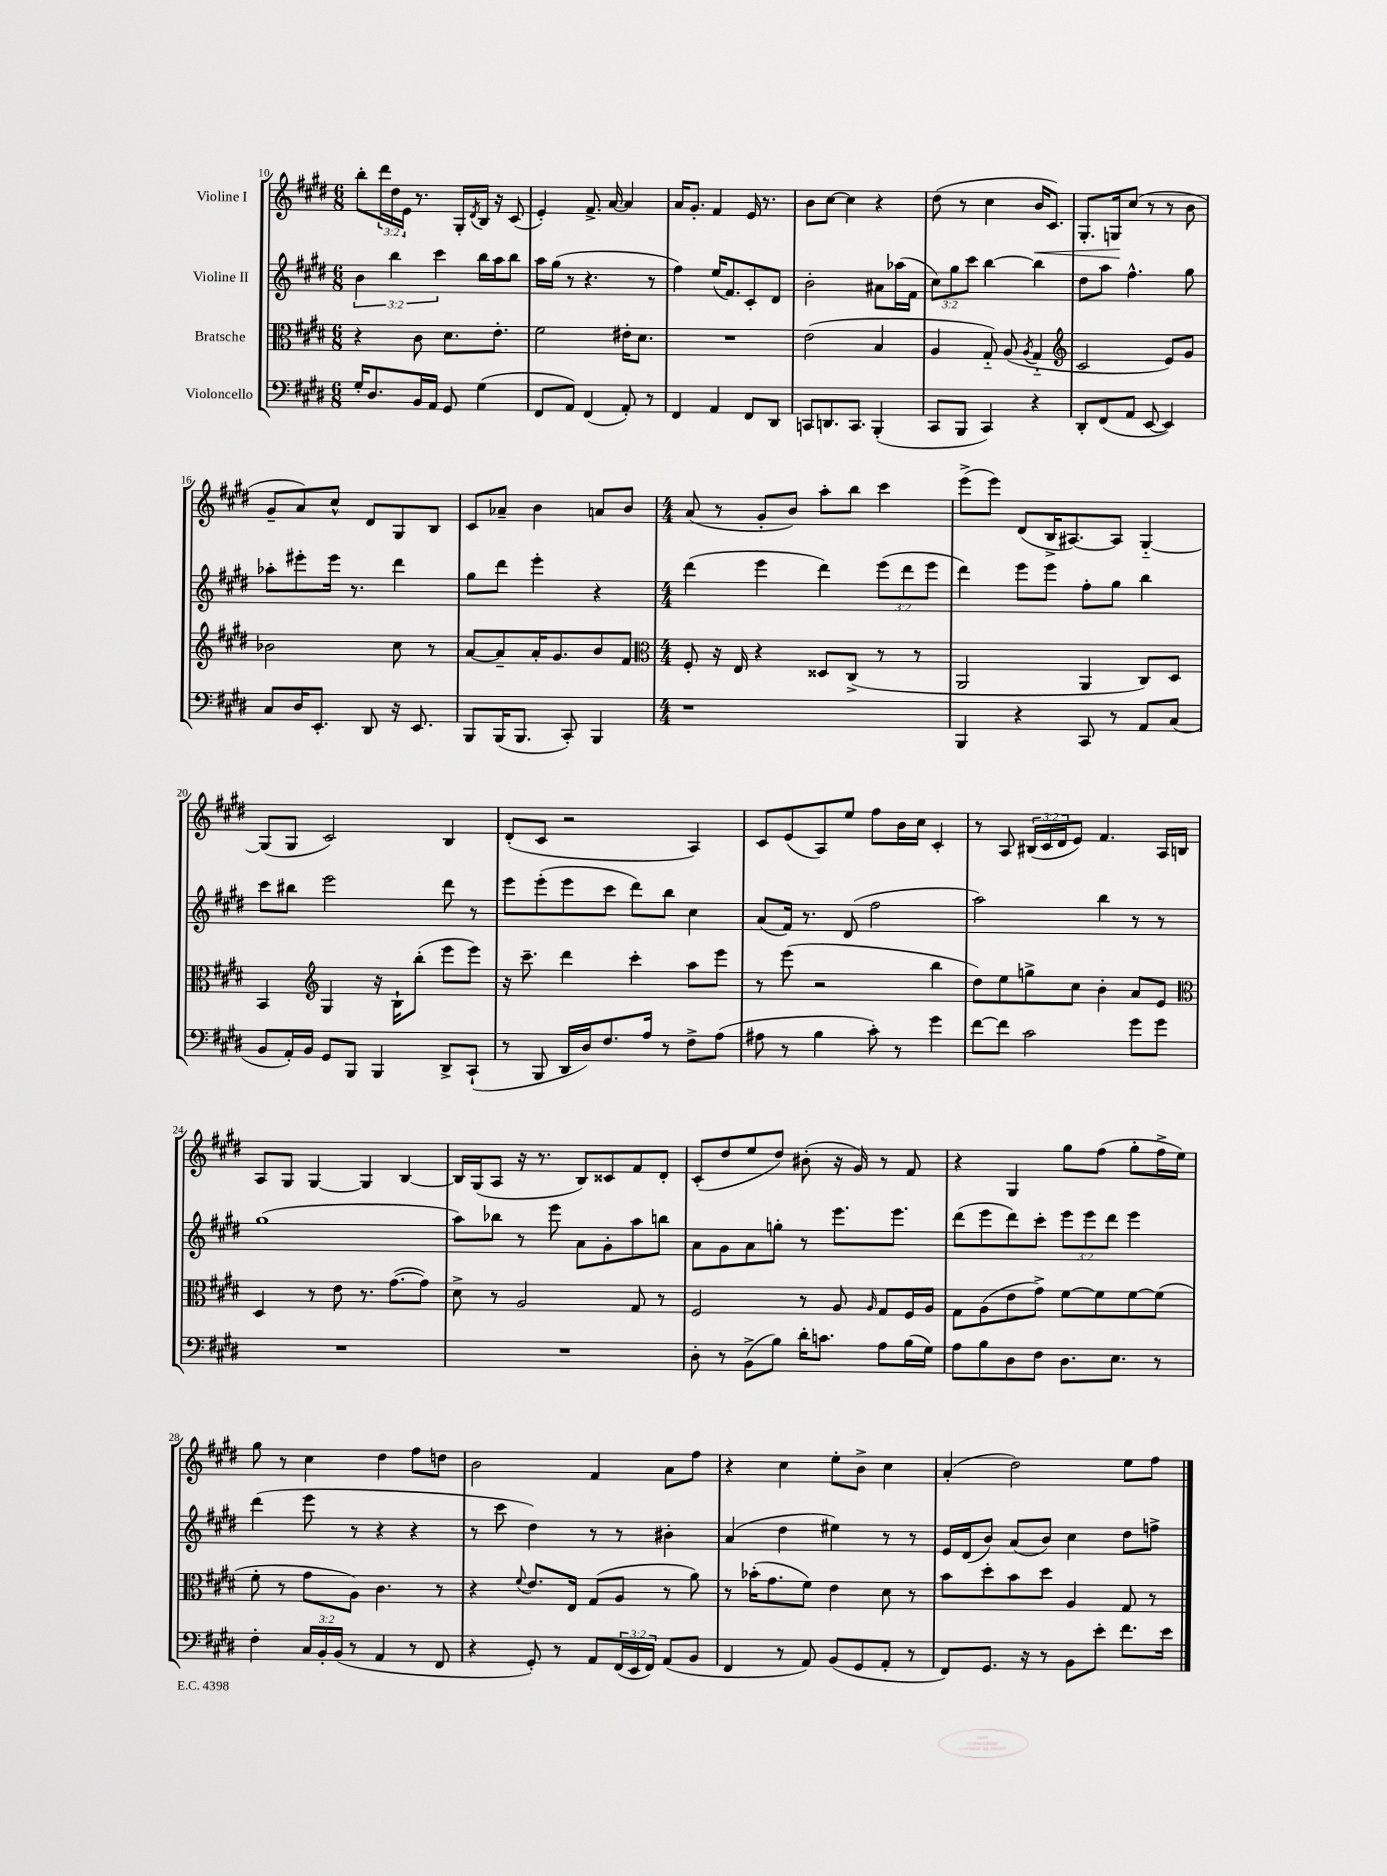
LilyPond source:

<<
\new StaffGroup <<
\new Staff = "s0" \with { instrumentName = "Violine I" } {
    \clef treble \key e \major \numericTimeSignature \time 6/8 \override Staff.TupletNumber.text = #tuplet-number::calc-fraction-text
    b''8-. \tuplet 3/2 { dis'''16 dis''16 e'16 } r8. gis16-. \acciaccatura { dis'8 } b16 r16 cis'8( |
    e'4-.) fis'8.-> a'16~ a'4 |
    a'16 gis'8.-. fis'4 e'16 r8. |
    b'8 cis''8~ cis''4 r4 |
    dis''8( r8 cis''4 b'16\< cis'8.) |
    gis8.-. g16\! cis''8( r8 r8 b'8 |
    gis'8-- a'8) cis''8-^ dis'8 gis8 b8 |
    cis'8 aes'8-- b'4 a'8 b'8 |
    \numericTimeSignature \time 4/4 a'8( r8 gis'8-. b'8) a''8-. b''8 cis'''4 |
    e'''8->( e'''8) dis'8( b16-> ais8.~) ais8 gis4~-_ |
    gis8( gis8 cis'2) b4 |
    dis'8-.( cis'8 r2 a4) |
    cis'8 e'8( a8) e''8 fis''8 b'16 cis''16 cis'4-. |
    r8 a8 \tuplet 3/2 { bis16( cis'16 dis'16 } e'8) fis'4. a16 b16 |
    a8 gis8 gis4~ gis4 b4~ |
    b16 gis16( a8 r16 r8. b8) cisis'8 fis'8 dis'8-. |
    cis'8-.( dis''8 e''8 dis''8) bis'8-.( r16 gis'16) r8 fis'8 |
    r4 gis4 gis''8 fis''8( gis''8-. fis''16-> e''16) |
    gis''8 r8 cis''4 dis''4 fis''8 d''8 |
    b'2 fis'4 a'8 fis''8 |
    r4 cis''4 e''8-. b'8-> cis''4 |
    a'4-.( dis''2) e''8 fis''8 \bar "|." |
}
\new Staff = "s1" \with { instrumentName = "Violine II" } {
    \clef treble \key e \major \numericTimeSignature \time 6/8 \override Staff.TupletNumber.text = #tuplet-number::calc-fraction-text
    \tuplet 3/2 { b'4 b''4 cis'''4 } b''16 a''16 b''8 |
    a''16 gis''16( r8 r4. r8 |
    fis''4) e''16( fis'8.) cis'8-. dis'8 |
    b'2-. ais'8 aes''16( fis'16 |
    \tuplet 3/2 { cis''8) gis''8 cis'''8 } b''4~ b''4 |
    dis''8 a''8 fis''4.-^ gis''8 |
    aes''8-. eis'''8-. eis'''16 r8. dis'''4 |
    gis''8 dis'''8 e'''4-. r4 |
    \numericTimeSignature \time 4/4 dis'''4( e'''4 dis'''4) \tuplet 3/2 { e'''8( dis'''8 e'''8 } |
    dis'''4) e'''8 e'''8 fis''8-. gis''8 b''4 |
    cis'''8 bis''8 e'''2 dis'''8 r8 |
    e'''8 e'''8-.( e'''8 cis'''8 dis'''8) b''8 cis''4 |
    a'8( fis'16) r8. dis'8( fis''2 |
    a''2) b''4 r8 r8 |
    gis''1( |
    a''8) bes''8 r8 e'''8 a'8 gis'8-. a''8 b''8 |
    a'8 gis'8 a'8 g''8-. r8 e'''8. e'''8. |
    dis'''8( e'''8 dis'''8) cis'''8-. \tuplet 3/2 { e'''8 e'''8 dis'''8 } e'''4 |
    dis'''4( e'''8 r8 r4 r4 |
    r8 cis'''8 dis''4) r8 r8 bis'4-. |
    a'4( dis''4 eis''4) r8 r8 |
    e'16 dis'16( b'8) a'8( b'8) cis''4 dis''8 f''8-> \bar "|." |
}
\new Staff = "s2" \with { instrumentName = "Bratsche" } {
    \clef alto \key e \major \numericTimeSignature \time 6/8
    r4 cis'8 dis'8. e'8.-. |
    fis'2 eis'16-. dis'8. |
    R2. |
    e'2( b4 |
    a4 gis8-_) a8( \acciaccatura { a8 } gis4-_ |
    \clef treble cis'2 e'8) gis'8 |
    bes'2 cis''8 r8 |
    a'8~ a'8-- a'16-. gis'8. b'8 fis'8 |
    \numericTimeSignature \time 4/4 \clef alto fis8-. r16 e16 r4 disis8 cis8->( r8 r8 |
    a,2 a,4 cis8) dis8 |
    b,4 \clef treble gis4 r16 b16-! b''8-.( e'''8 e'''8) |
    r16 cis'''8.-- dis'''4 cis'''4-. a''8 e'''8 |
    r8 e'''8( r2 b''4 |
    dis''8) e''8 g''8-> cis''8 b'4-. a'8 e'8 |
    \clef alto dis4 r8 e'8 r8. gis'8.~( gis'8) |
    dis'8-> r8 a2 gis8 r8 |
    fis2 r8 a8 \grace { a16 } gis8 fis16 a16 |
    gis8 a8( e'8 gis'8->) fis'8~ fis'8 fis'8~ fis'8( |
    fis'8-. r8 gis'8 a8) cis'4. r8 |
    r4 \appoggiatura { fis'8 } e'8. e16 gis8( a8 r8 a'8) |
    r8 bes'16-.( gis'8. fis'8) e'4 dis'8 r8 |
    b'8 dis''8-. b'8 dis''8 a4 gis8 r8 \bar "|." |
}
\new Staff = "s3" \with { instrumentName = "Violoncello" } {
    \clef bass \key e \major \numericTimeSignature \time 6/8 \override Staff.TupletNumber.text = #tuplet-number::calc-fraction-text
    gis16-. dis8. b,16 a,16 gis,8 gis4( |
    fis,8 a,8) fis,4( a,8-.) r8 |
    fis,4 a,4 fis,8 dis,8 |
    c,8 d,8. c,8. b,,4-.( |
    cis,8 b,,8 cis,4) r4 |
    dis,8-. fis,8( a,8 e,8~ e,4) |
    cis8 dis16 e,8.-. dis,8 r16 e,8. |
    b,,8 b,,16( b,,8. cis,8-.) b,,4 |
    \numericTimeSignature \time 4/4 r1 |
    b,,4 r4 cis,8 r8 a,8 cis8( |
    b,8 a,16-.) b,16 gis,8 b,,8 b,,4 dis,8-> cis,8-!( |
    r8 b,,8 dis,16 dis16) fis8. a16 r8 fis8-> a8( |
    ais8 r8 b4 cis'8-.) r8 gis'4 |
    fis'8~ fis'8 cis'2 gis'8 gis'8 |
    R1 |
    R1 |
    dis8-. r8 b,8->( b8) dis'16-. c'8. a8 b16( gis16) |
    a8 b8 dis8 fis8 dis8. e8. r8 |
    fis4-. \tuplet 3/2 { cis16 b,16-. b,16( } r8 a,4 r8 fis,8 |
    r4 gis,8-.) r8 a,8 \tuplet 3/2 { fis,16( e,16 fis,16) } a,8( b,8 |
    fis,4 r8 a,8) b,8( gis,8 a,8-. r8 |
    fis,8) gis,8. r16 r8 b,8 e'8-. fis'8. e'16 \bar "|." |
}
>>
>>
\layout { \context { \Score currentBarNumber = #10 } }
